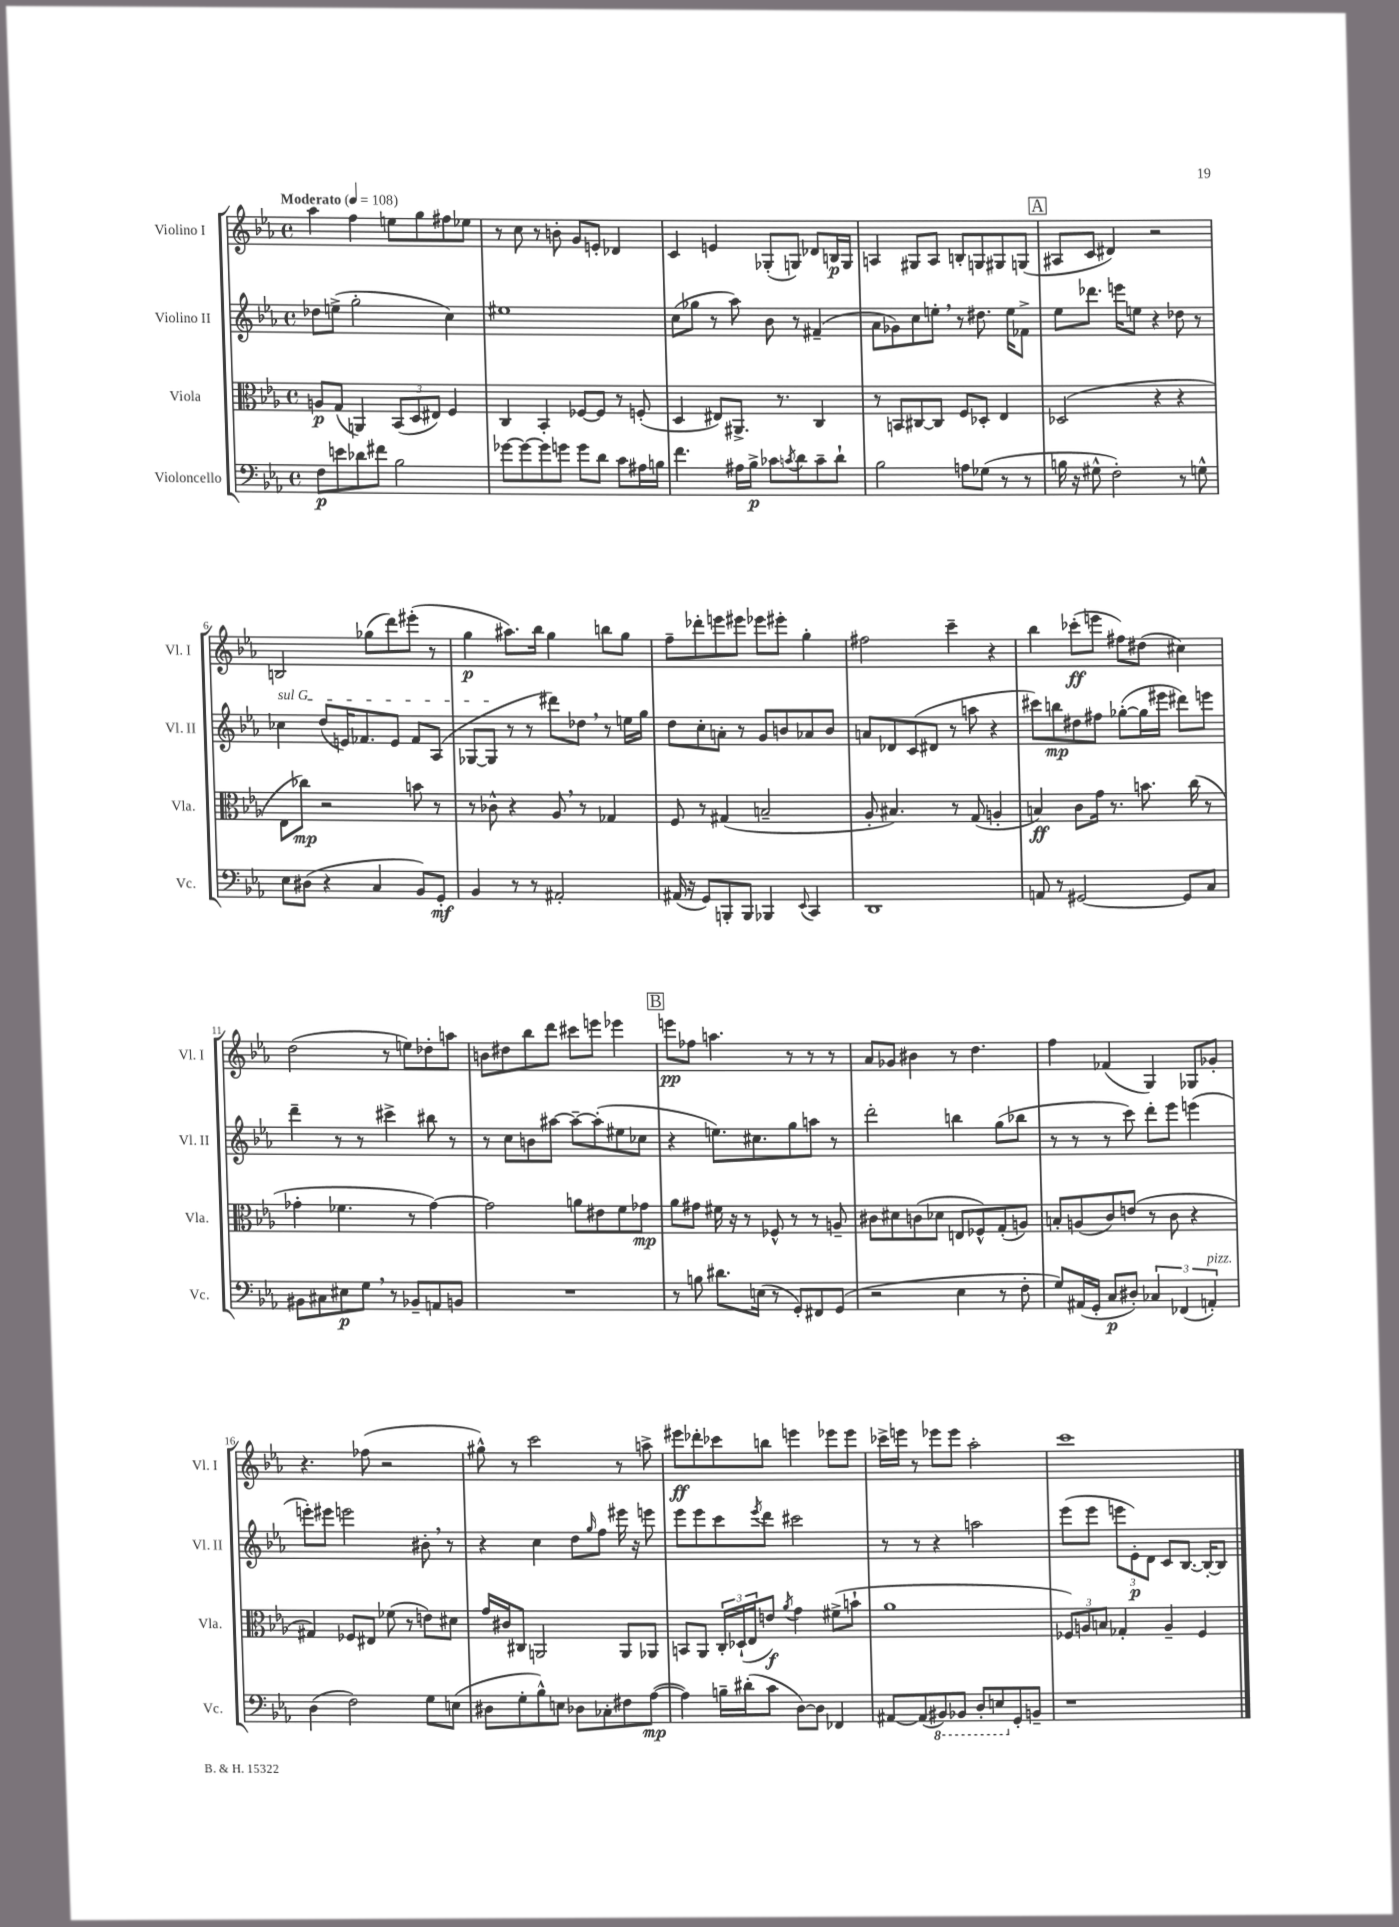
<<
\new StaffGroup <<
\new Staff = "s0" \with { instrumentName = "Violino I" shortInstrumentName = "Vl. I" } {
    \clef treble \key ees \major \defaultTimeSignature \time 4/4 \tempo "Moderato" 4 = 108
    aes''4 f''4 e''8 g''8 fis''8 ees''8 |
    r8 c''8 r8 b'8-. g'8 e'8-. des'4 |
    c'4 e'4 ges8-.( g8) des'8 b16\p g16 |
    a4 gis8 a8 b8-. g8 gis8 g8( |
    \mark \markup { \box "A" } ais8 c'8 dis'4) r2 |
    b2 ges''8( d'''8) eis'''8-.( r8 |
    g''4\p ais''8.) bes''16 g''4 b''8 g''8 |
    f''8-- des'''8-. e'''8 eis'''8 ees'''8 eis'''8-. g''4-. |
    fis''2 c'''4-- r4 |
    bes''4 ces'''8-.\ff( e'''8 fis''8) dis''8( cis''4) |
    d''2( r8 e''8) des''8-. a''8 |
    b'8 dis''8 bes''8 d'''8 cis'''8 e'''8 ees'''4 |
    \mark \markup { \box "B" } e'''8\pp fes''8 a''4. r8 r8 r8 |
    aes'8 ges'8 bis'4 r8 d''4. |
    f''4 fes'4( g4) ges8 ges'8-. |
    r4. fes''8( r2 |
    gis''8-^) r8 c'''2 r8 a''8-> |
    eis'''8\ff des'''8-. ces'''8 b''8 e'''4 ees'''8 ees'''8 |
    ces'''16-> e'''16 r8 ees'''8 ees'''8 aes''2-. |
    c'''1 \bar "|." |
}
\new Staff = "s1" \with { instrumentName = "Violino II" shortInstrumentName = "Vl. II" } {
    \clef treble \key ees \major \defaultTimeSignature \time 4/4
    des''8 e''8->( g''2-. c''4) |
    eis''1 |
    c''8( ges''8 r8 aes''8) bes'8 r8 fis'4--( |
    aes'8 ges'8) c''8 e''8-. \breathe r8 dis''8. e''16 fes'8-> |
    \mark \markup { \box "A" } ees''8 des'''8. e'''16 e''8 r4 des''8 r8 |
    \once \override TextSpanner.bound-details.left.text = \markup { \italic "sul G" } ces''4\startTextSpan d''8( e'16) fes'8. e'8 fes'8 aes8( |
    ges8~ ges8\stopTextSpan r8 r8 dis'''8) des''8 \breathe r8 e''16 g''16 |
    d''8 c''8-. a'8-. r8 g'8 b'8 aes'8 b'8 |
    a'8 des'8 c'8( dis'8 r8 a''8 r4 |
    cis'''8) b''8\mp dis''8 fis''8 ges''8~-.( ges''16 eis'''16 dis'''8) e'''8 |
    d'''4-- r8 r8 cis'''4-> bis''8 r8 |
    r8 c''8 b'8 ais''8~ ais''8~-- ais''8-.( eis''8 ces''8 |
    \mark \markup { \box "B" } r4 e''8.) cis''8. g''8 a''8 r8 |
    d'''2-. b''4 g''8( bes''8 |
    r8 r8 r8 c'''8) d'''8-. ees'''8 e'''4( |
    e'''8-.) eis'''8 e'''2 bis'8-. \breathe r8 |
    r4 c''4 d''8 \grace { g''16 } f''8 eis'''16 r16 e'''8 |
    ees'''8 ees'''8 c'''8 \acciaccatura { ees'''8 } d'''8 cis'''2 |
    r8 r8 r4 a''2 |
    ees'''8( ees'''8 \tuplet 3/2 { e'''8 ees'8-.\p) d'8 } c'8 bes8.~ bes16~-. bes8 \bar "|." |
}
\new Staff = "s2" \with { instrumentName = "Viola" shortInstrumentName = "Vla." } {
    \clef alto \key ees \major \defaultTimeSignature \time 4/4
    a8\p g8( a,4) \tuplet 3/2 { bes,8( d8 eis8) } f4 |
    c4 bes,4-. fes8~ fes8 r8 f8-.( |
    d4 eis8) ais,8.-> r8. c4 |
    r8 b,8 cis8~ cis8 f8 des8-. ees4 |
    \mark \markup { \box "A" } des2( r4 r4 |
    ees8 ces''8\mp) r2 b'8 r8 |
    r8 ces'8-^ r4 aes8 \breathe r8 ges4 |
    f8 r8 gis4( b2-- |
    aes8-. bis4.) r8 g8( a4-. |
    b4\ff) c'8 g'16 r8. b'8. c''16( r8 |
    ges'4-. fes'4. r8 ges'4~) |
    ges'2 a'8 eis'8 f'8 ges'8\mp |
    \mark \markup { \box "B" } aes'8 gis'8 fis'16 r16 r8 fes8-^ r8 r8 a8-- |
    cis'8 dis'8 c'8( des'8 e8 fes8-^) g8-.( a8) |
    b8-. a8( c'8) e'8( r8 c'8 r4 |
    gis4) fes8 eis8 fes'8( r8 e'8) dis'8 |
    g'16 cis'16 cis8 a,2 a,8 aes,8 |
    b,8 aes,8 \tuplet 3/2 { c16-. des16-!( ees16 } e'8\f) \acciaccatura { aes'8 } g'4 fis'8->( b'8-! |
    aes'1 |
    \tuplet 3/2 { fes8) a8 b8 } ges4-. a4-- fes4 \bar "|." |
}
\new Staff = "s3" \with { instrumentName = "Violoncello" shortInstrumentName = "Vc." } {
    \clef bass \key ees \major \defaultTimeSignature \time 4/4
    f8\p e'8 des'8 fis'8 bes2 |
    ges'8~ ges'8~ ges'8 g'8 g'8 d'8 c'8 ais16 b16 |
    f'4. ais16 bes16->\p ces'8 \acciaccatura { c'8 } d'8 c'8-- d'8-! |
    bes2 a8 ges8( r8 r8 |
    \mark \markup { \box "A" } b16 r16 gis8-^ f2-.) r8 g8-^ |
    ees8 dis8( r4 c4 bes,8) g,8-.\mf |
    bes,4 r8 r8 ais,2-. |
    ais,16( r16 g,8) b,,8-. b,,8 bes,,4 \appoggiatura { ees,8 } c,4 |
    d,1 |
    a,8 r8 gis,2~ gis,8 c8 |
    bis,8 cis8 eis8\p g8 \breathe r8 bes,8-- a,8 b,8 |
    R1 |
    \mark \markup { \box "B" } r8 b8 dis'8. e16( r8 g,8-.) fis,8 g,8( |
    r2 ees4 r8 f8-. |
    g8) ais,16( g,16-. c8\p dis8-.) \tuplet 3/2 { ces4 fes,4( a,4-.^\markup { \italic "pizz." }) } |
    d4( f2) g8 e8( |
    dis8 g8-. bes8-^) e8 des8 ces8-. fis8 aes8~\mp( |
    aes4) b16-- dis'16-.( c'8 d8~) d8 fes,4 |
    ais,8~ ais,8( \ottava #-1 bis,,8) bes,,8 d,8-. e,8 \ottava #0 g,8-. b,8-- |
    r1 \bar "|." |
}
>>
>>
